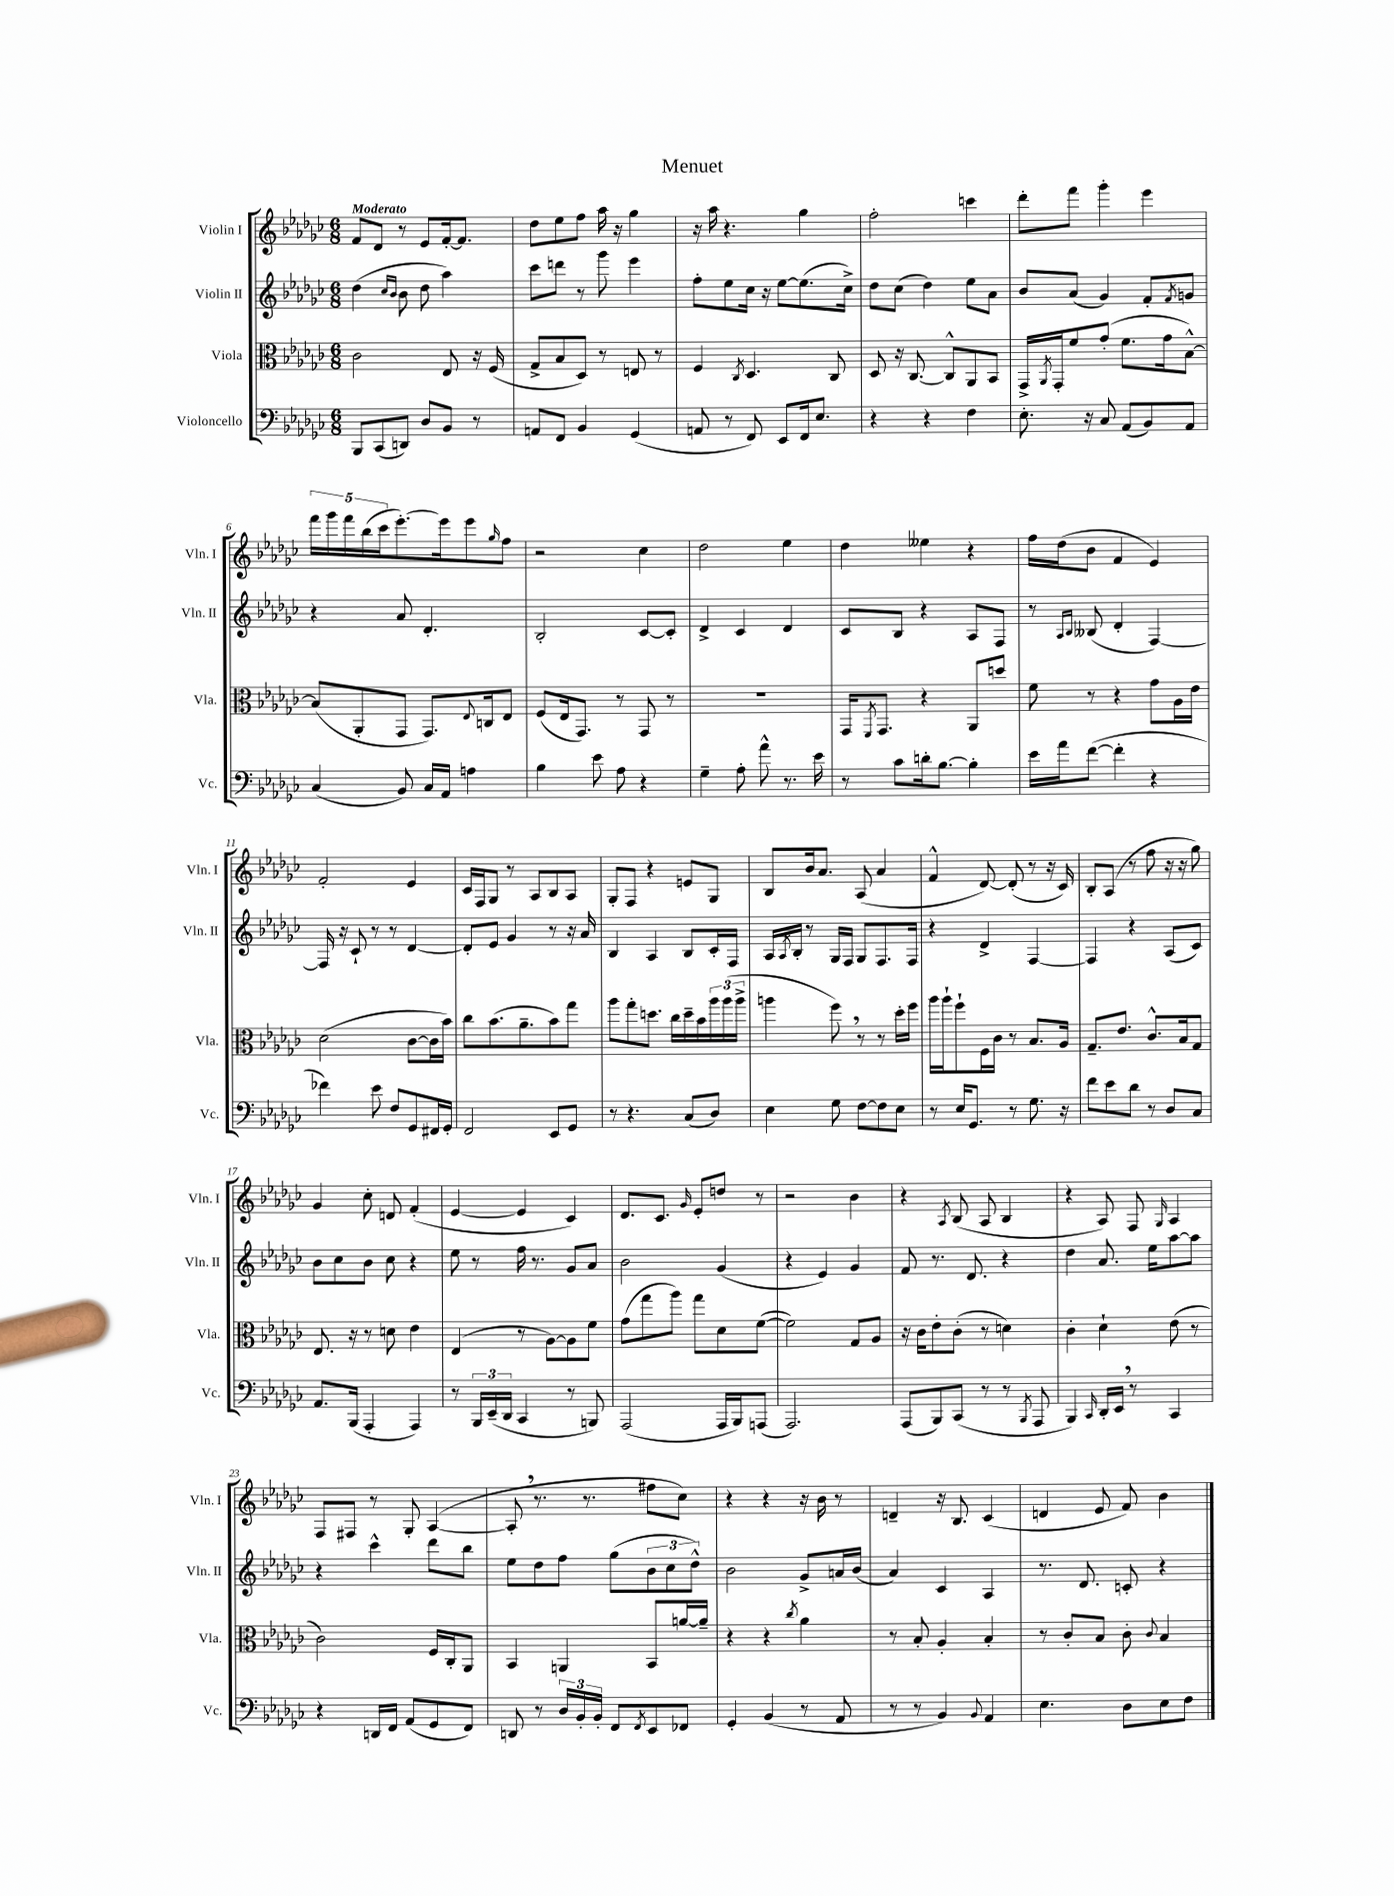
\header { title = "Menuet" }
<<
\new StaffGroup <<
\new Staff = "s0" \with { instrumentName = "Violin I" shortInstrumentName = "Vln. I" } {
    \clef treble \key ges \major \numericTimeSignature \time 6/8 \tempo "Moderato"
    f'8 des'8 r8 ees'8 f'16~-. f'8. |
    des''8 ees''8 f''8 aes''16 r16 ges''4 |
    r16 aes''16 r4. ges''4 |
    f''2-. c'''4 |
    des'''8-. f'''8 ges'''4-. ees'''4 |
    \tuplet 5/4 { f'''16 ges'''16 f'''16 bes''16( ces'''16 } ees'''8.~-.) ees'''16 ees'''8 \grace { ges''16 } f''8 |
    r2 ces''4 |
    des''2 ees''4 |
    des''4 eeses''4 r4 |
    f''16 des''16( bes'8 f'4 ees'4) |
    f'2-. ees'4 |
    ces'16 f16 ges8 r8 aes8 bes8 aes8 |
    ges8-. f8 r4 e'8 ges8 |
    bes8 bes'16 aes'8. aes8( aes'4 |
    f'4-^ des'8~) des'8-.( r8 r16 ces'16) |
    bes8-. aes8( r8 f''8 r16 r16 ges''8) |
    ges'4 ces''8-. d'8 f'4-.( |
    ees'4~ ees'4 ces'4) |
    des'8. ces'8. \grace { ges'16 } ees'8-. d''8 r8 |
    r2 bes'4 |
    r4 \acciaccatura { aes8 } bes8( aes8 bes4 |
    r4 aes8) f8 \grace { ges16 } aes4 |
    f8 fis8 r8 ges8-. aes4~( |
    aes8-. \breathe r8. r8. fis''8 ces''8) |
    r4 r4 r16 bes'16 r8 |
    d'4-- r16 bes8. ces'4( |
    d'4 ees'8 f'8) bes'4 \bar "|." |
}
\new Staff = "s1" \with { instrumentName = "Violin II" shortInstrumentName = "Vln. II" } {
    \clef treble \key ges \major \numericTimeSignature \time 6/8
    des''4( \grace { ces''16 bes'16 } bes'8 des''8 aes''4) |
    ces'''8 d'''8 r8 ges'''8 ees'''4 |
    f''8-. ees''8 ces''16 r16 ees''8~ ees''8.( ces''16->) |
    des''8 ces''8( des''4) ees''8 aes'8 |
    bes'8 aes'8( ges'4) f'8-. \acciaccatura { f'8 } g'8 |
    r4 aes'8 des'4.-. |
    bes2-. ces'8~ ces'8-. |
    des'4-> ces'4 des'4 |
    ces'8 bes8 r4 aes8 f8 |
    r8 \grace { aes16 bes16 } beses8( des'4-. f4~) |
    f16 r16 ces'8-! r8 r8 des'4~ |
    des'8-. ees'8 ges'4 r8 r16 aes'16 |
    bes4 aes4 bes8 ces'16-. f16 |
    aes16 \acciaccatura { aes8 } bes16-. r8 ges16 f16 ges8 f8. f16 |
    r4 des'4-> f4~ |
    f4 r4 aes8( ces'8) |
    bes'8 ces''8 bes'8 ces''8 r4 |
    ees''8 r8 f''16 r8. ges'8 aes'8 |
    bes'2 ges'4( |
    r4 ees'4) ges'4 |
    f'8 r8. des'8. r4 |
    des''4 aes'8. ees''16 aes''8~ aes''8 |
    r4 ces'''4-^ des'''8 bes''8 |
    ees''8 des''8 f''8 ges''8( \tuplet 3/2 { bes'8 ces''8 des''8-^) } |
    bes'2 ges'8-> a'16 bes'16( |
    aes'4) ces'4 aes4 |
    r8. des'8. c'8-. r4 \bar "|." |
}
\new Staff = "s2" \with { instrumentName = "Viola" shortInstrumentName = "Vla." } {
    \clef alto \key ges \major \numericTimeSignature \time 6/8
    ces'2 ees8 r16 f16( |
    ges8-> bes8 des8) r8 e8 r8 |
    f4 \acciaccatura { ces8 } des4. ces8 |
    des8 r16 ces8.~ ces8-^ aes,8 bes,8 |
    ges,16-> \acciaccatura { aes,8 } ges,16-. f'8 ges'8-.( f'8. ges'16 bes8~-^) |
    bes8( aes,8-. ges,8 ges,8.) \appoggiatura { ees8 } c16 ees8 |
    f8( ees16 ges,8.) r8 ges,8 r8 |
    R2. |
    ges,16 \acciaccatura { f,8 } ges,8. r4 aes,8 d''8 |
    f'8 r8 r4 ges'8 aes16 ees'16 |
    des'2( ces'8~ ces'16 bes'16) |
    ces''8 bes'8.( aes'8.-- bes'8) ges''8 |
    aes''8 ges''8-. d''8. ces''16 d''16-- bes'16 \tuplet 3/2 { aes''16 aes''16( aes''16-> } |
    a''4 f''8) \breathe r8 r8 des''16-. f''16 |
    aes''16 aes''16-! f''8-! f16 ces'16 r8 bes8. aes16 |
    ges8.-- ees'8. ces'8.-^ bes16 ges8 |
    ees8. r16 r8 d'8 ees'4 |
    ees4( r8 aes8~) aes8 f'8 |
    ges'8( ges''8 aes''8) ges''8 des'8 f'8~( |
    f'2) ges8 aes8 |
    r16 ces'16 ees'8-. ces'8-.( r8 d'4) |
    ces'4-. des'4-! ees'8( r8 |
    ces'2) f16 ces16-. aes,8 |
    bes,4 a,4 bes,8 a'16~ a'16-- |
    r4 r4 \acciaccatura { ces''8 } aes'4 |
    r8 bes8-. aes4-. bes4-. |
    r8 ces'8-. bes8 ces'8-. \appoggiatura { ces'8 } bes4 \bar "|." |
}
\new Staff = "s3" \with { instrumentName = "Violoncello" shortInstrumentName = "Vc." } {
    \clef bass \key ges \major \numericTimeSignature \time 6/8
    bes,,8 ces,8( d,8) des8 bes,8 r8 |
    a,8 f,8 bes,4 ges,4( |
    a,8 r8 f,8) ees,8 f,16 ees8. |
    r4 r4 f4 |
    ees8.-. r16 ces8 aes,8( bes,8) aes,8 |
    ces4( bes,8) ces16 aes,16 a4 |
    bes4 ees'8 aes8 r4 |
    ges4-- aes8-. aes'8-^ r8. ees'16 |
    r8 ces'8 d'16-. bes8.~ bes4-. |
    ees'16 aes'16 f'8~( f'4-. r4 |
    fes'4) ees'8 f8 ges,8 fis,16 ges,16-. |
    f,2 ees,8 ges,8 |
    r8 r4. ces8( des8) |
    ees4 ges8 f8~ f8 ees8 |
    r8 ees16 ges,8. r8 ges8. r16 |
    f'8 ees'8 des'8 r8 des8 ces8 |
    aes,8. bes,,16( aes,,4-. aes,,4) |
    r8 \tuplet 3/2 { bes,,16 ees,16--( des,16 } ces,4 r8 b,,8) |
    aes,,2( aes,,16 bes,,16) a,,8( |
    aes,,2.) |
    aes,,8( bes,,8) ces,8( r8 r8 \acciaccatura { bes,,8 } aes,,8 |
    bes,,4) \grace { ces,16 } des,16-. ees,16 \breathe r8 ces,4 |
    r4 d,16 f,16 aes,8( ges,8 f,8) |
    d,8 r8 \tuplet 3/2 { des16 bes,16-. bes,16-. } f,8 \acciaccatura { f,8 } ees,8 fes,8 |
    ges,4-. bes,4( r8 aes,8 |
    r8 r8 bes,4) \appoggiatura { bes,8 } aes,4 |
    ees4. des8 ees8 f8 \bar "|." |
}
>>
>>
